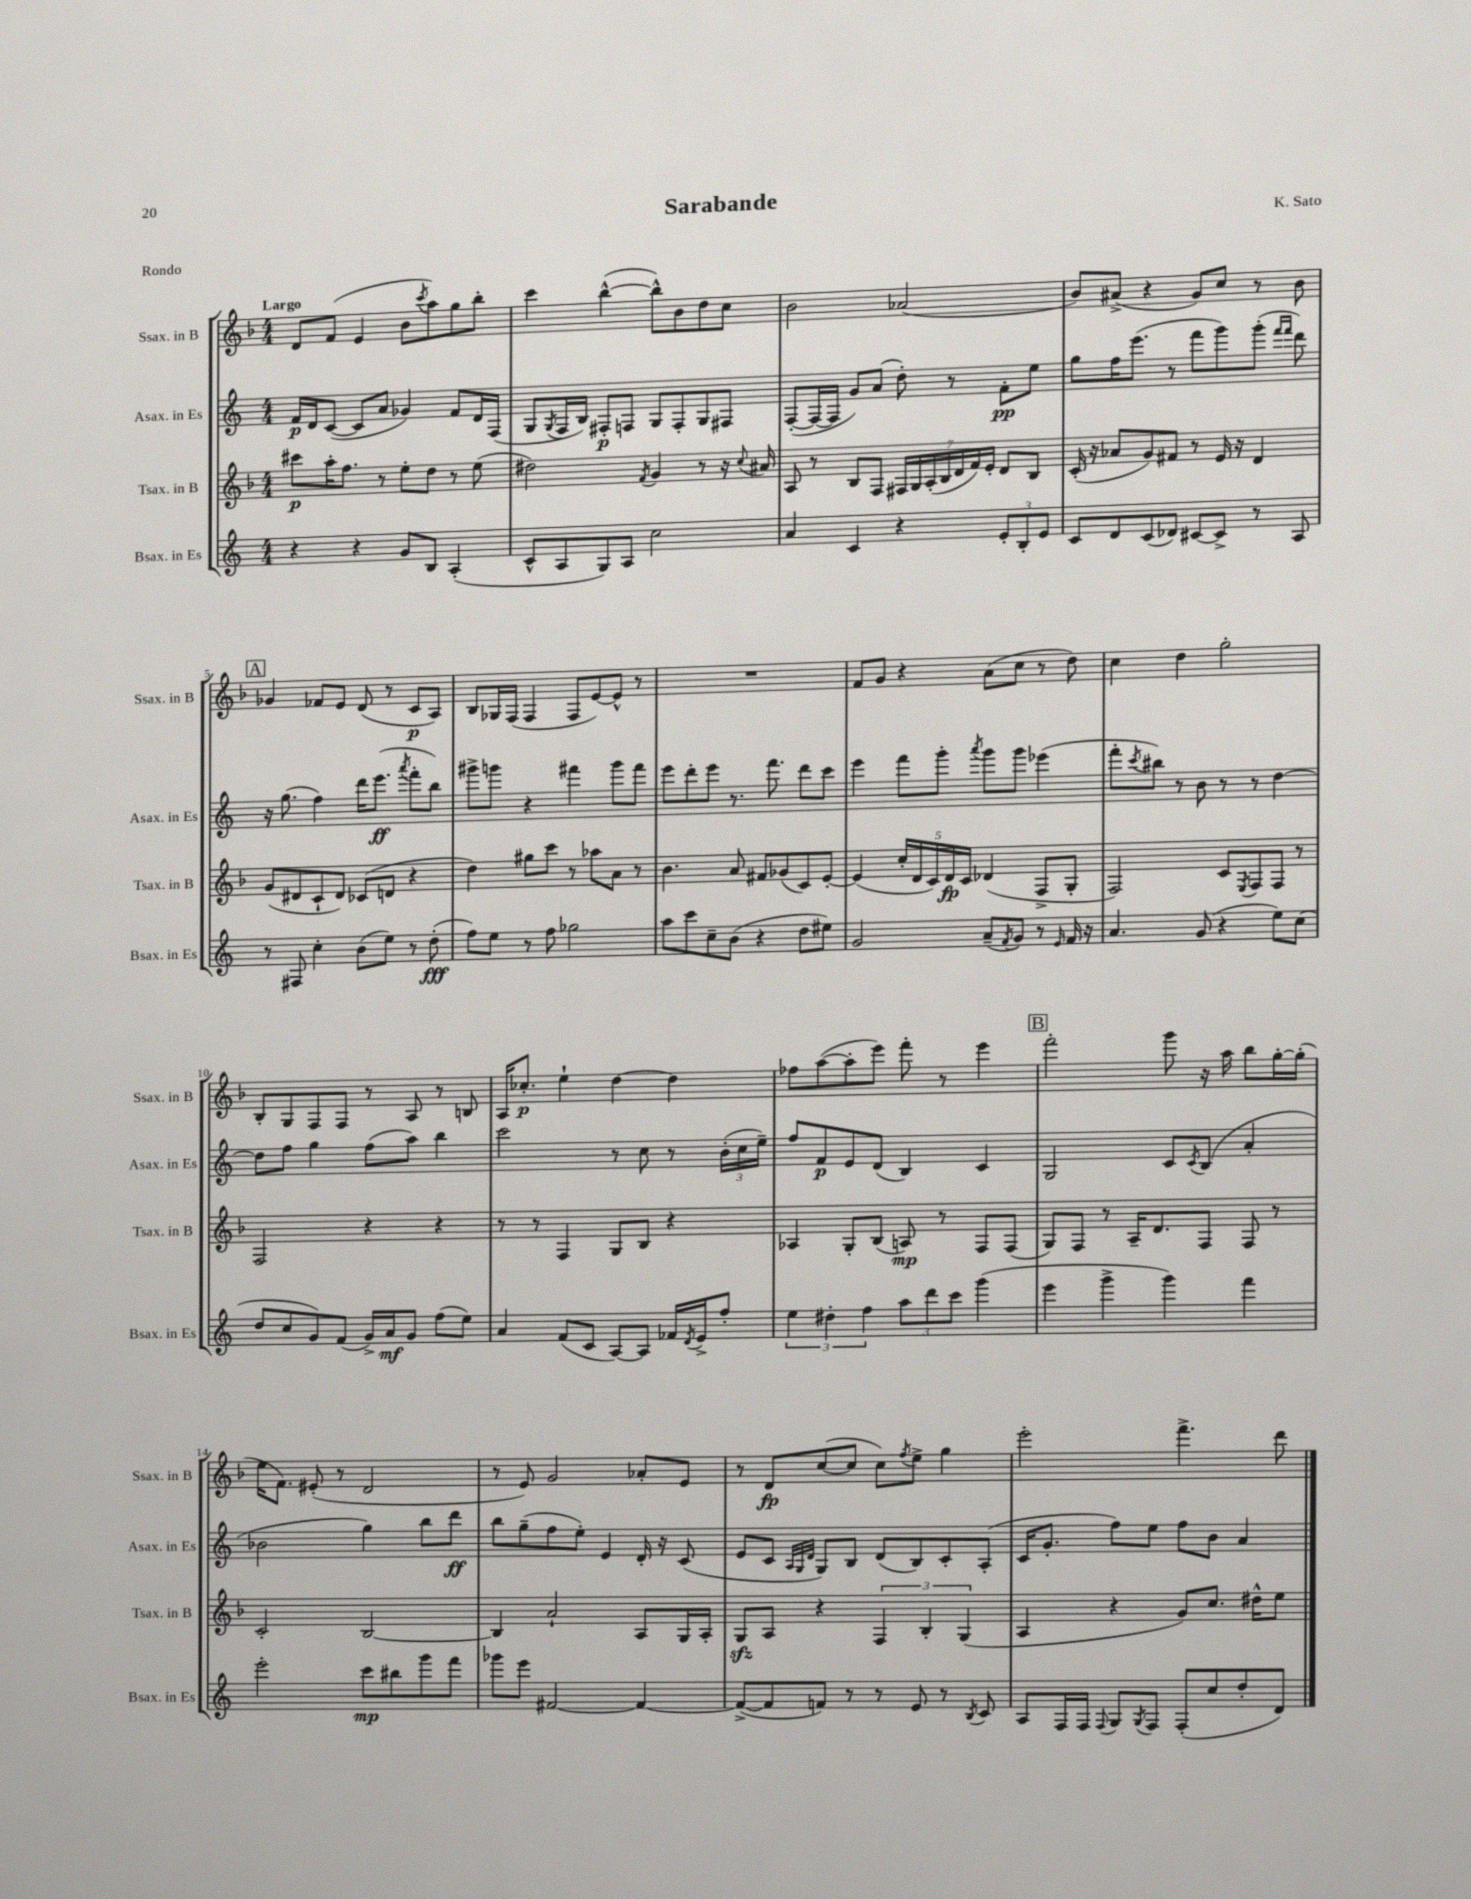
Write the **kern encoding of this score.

**kern	**dynam	**kern	**dynam	**kern	**dynam	**kern	**dynam
*part4	*part4	*part3	*part3	*part2	*part2	*part1	*part1
*staff4	*staff4	*staff3	*staff3	*staff2	*staff2	*staff1	*staff1
*I"Bsax. in Es	*	*I"Tsax. in B	*	*I"Asax. in Es	*	*I"Ssax. in B	*
*I'Bsax. in Es	*	*I'Tsax. in B	*	*I'Asax. in Es	*	*I'Ssax. in B	*
*clefG2	*	*clefG2	*	*clefG2	*	*clefG2	*
*k[]	*	*k[b-]	*	*k[]	*	*k[b-]	*
*M4/4	*	*M4/4	*	*M4/4	*	*M4/4	*
=1	=1	=1	=1	=1	=1	=1	=1
!	!	!	!	!	!	!LO:TX:a:B:t=Largo	!
4r	.	8ccc#X\L	p	16f/LL	p	8d/L	.
.	.	.	.	16d/J	.	.	.
.	.	16aa'\K	.	([8c/J	.	(8f/J	.
.	.	8.ff\J	.	.	.	.	.
4r	.	.	.	8c/L]	.	4e/	.
.	.	8r	.	8a/J	.	.	.
8g/L	.	8ee'\L	.	4g-X/)	.	8b-\L	.
.	.	.	.	.	.	8qccc/	.
8B/J	.	8dd\J	.	.	.	8aa\)	.
(4A'/	.	8r	.	8f/L	.	8gg\	.
.	.	(8ee\	.	16d/L	.	8bb-'\J	.
.	.	.	.	(16F/JJ	.	.	.
=2	=2	=2	=2	=2	=2	=2	=2
8c^^/L	.	2dd#X\)	.	8G/L	.	4ccc\	.
.	.	.	.	8qG/	.	.	.
8A/	.	.	.	16F/L	.	.	.
.	.	.	.	16B/JJ)	.	.	.
8G/)	.	.	.	8F#X'/L	p	([4bb-^^\	.
8A/J	.	.	.	8Fn/J	.	.	.
.	.	8qf/	.	.	.	.	.
2cc\	.	4g/	.	8G/L	.	8bb-^^\L])	.
.	.	.	.	8F'/	.	8b-\	.
.	.	8r	.	8G/	.	8dd\	.
.	.	16r	.	8F#X/J	.	8cc\J	.
.	.	8qqcc/	.	.	.	.	.
.	.	16a#X/	.	.	.	.	.
=3	=3	=3	=3	=3	=3	=3	=3
4a/	.	8A/	.	([8F'/L	.	2b-\	.
.	.	8r	.	16F/L_	.	.	.
.	.	.	.	16F/JJ]	.	.	.
4c/	.	8B-/L	.	8g/L)	.	.	.
.	.	8F/J	.	(8a/J	.	.	.
4r	.	28F#X/LL	.	8dd'\)	.	(2a-X/	.
.	.	28G/	.	.	.	.	.
.	.	(28A'/	.	.	.	.	.
.	.	28B-/	.	.	.	.	.
.	.	.	.	8r	.	.	.
.	.	28d/	.	.	.	.	.
.	.	28f/)	.	.	.	.	.
.	.	28e'/JJ	.	.	.	.	.
12e'/L	.	8d/L	.	8f'\L	pp	.	.
12B'/	.	.	.	.	.	.	.
.	.	8B-/J	.	8ee\J	.	.	.
12e/J	.	.	.	.	.	.	.
=4	=4	=4	=4	=4	=4	=4	=4
8c/L	.	(16c'/	.	8gg\L	.	8b-/L)	.
.	.	16r	.	.	.	.	.
8d/	.	8a-X/L	.	16ff\K	.	(8a#X^/J	.
.	.	.	.	(8.eee\J	.	.	.
(8c/	.	8g/)	.	.	.	4r	.
8d-X/J)	.	8f#X/J	.	8r	.	.	.
[8c#X/L	.	8r	.	8fff\L	.	8g/L)	.
8c#^/J]	.	16e/	.	8ggg\)	.	8cc/J	.
.	.	16r	.	.	.	.	.
8r	.	4d/	.	(8ggg'\J	.	8r	.
.	.	.	.	16qqfff/LL	.	.	.
.	.	.	.	16qqfff/JJ	.	.	.
8A/	.	.	.	8ddd\)	.	8b-\	.
!!LO:LB:g=z
!!LO:REH:place=s1:t=A
=5	=5	=5	=5	=5	=5	=5	=5
8r	.	(8g/L	.	16r	.	4g-X/	.
.	.	.	.	(8.gg\	.	.	.
8F#X/	.	8d#X/	.	.	.	.	.
4cc'\	.	8c`/	.	4ff\)	.	8f-X/L	.
.	.	8d#/J)	.	.	.	8e/J	.
(8b\L	.	(8c-X/L	.	16ddd\KL	.	(8d/	.
.	.	.	.	(8.eee\J	ff	.	.
8ee\J)	.	8dn/J	.	.	.	8r	.
.	.	.	.	8qaaa/	.	.	.
8r	.	4r	.	8fff'\L	.	8c/L	p
(8dd'\	fff	.	.	8bb\J)	.	8A/J)	.
=6	=6	=6	=6	=6	=6	=6	=6
8ff\L)	.	4dd\)	.	8ggg#X^\L	.	8B-/L	.
8ee\J	.	.	.	8gggn\J	.	16G-X/L	.
.	.	.	.	.	.	(16F/JJ	.
8r	.	8gg#X\L	.	4r	.	4F/	.
8ff\	.	8ccc\J	.	.	.	.	.
2gg-X\	.	8r	.	4fff#X\	.	8F/L	.
.	.	8aa-X\L	.	.	.	[8e/)	.
.	.	8a\J	.	8ggg\L	.	8e^^/J]	.
.	.	8r	.	8fff#\J	.	8r	.
=7	=7	=7	=7	=7	=7	=7	=7
8aa\L	.	4.b-\	.	8eee\L	.	1r	.
8ccc\	.	.	.	8ddd'\	.	.	.
8cc~\	.	.	.	8eee\J	.	.	.
(8b\J	.	8a/	.	8.r	.	.	.
4r	.	8f#X/L	.	.	.	.	.
.	.	.	.	8.fff\	.	.	.
.	.	(8g-X/	.	.	.	.	.
8dd\L	.	8c/)	.	8ddd\L	.	.	.
8ee#X\J)	.	[8e'/J	.	8ccc\J	.	.	.
=8	=8	=8	=8	=8	=8	=8	=8
2g/	.	(4e/]	.	4eee\	.	8f/L	.
.	.	.	.	.	.	8g/J	.
.	.	20cc'/LL	.	8fff\L	.	4r	.
.	.	20d/	.	.	.	.	.
.	.	20c/)	.	.	.	.	.
.	.	.	.	8ggg'\J	.	.	.
.	.	20d/	fp	.	.	.	.
.	.	20c/JJ	.	.	.	.	.
.	.	.	.	8qaaa/	.	.	.
(8a~/L	.	(4d-X/	.	8ggg\L	.	(8a\L	.
8qf/	.	.	.	.	.	.	.
8g/J)	.	.	.	8ggg\J	.	8cc\J	.
8r	.	8F^/L	.	(4eee-X\	.	8r	.
16qqe/	.	.	.	.	.	.	.
16f/	.	8G'/J	.	.	.	8dd\)	.
16r	.	.	.	.	.	.	.
=9	=9	=9	=9	=9	=9	=9	=9
4.a/	.	2F/)	.	8fff'\L	.	4cc\	.
.	.	.	.	8qccc/	.	.	.
.	.	.	.	8bb#X\J)	.	.	.
.	.	.	.	8r	.	4dd\	.
(8g/	.	.	.	8b\	.	.	.
4r	.	8c/L	.	8r	.	2gg'\	.
.	.	8qE/	.	.	.	.	.
.	.	8F/	.	8r	.	.	.
8ee\L)	.	8F/J	.	[4dd\	.	.	.
(8cc\J	.	8r	.	.	.	.	.
!!LO:LB:g=z
=10	=10	=10	=10	=10	=10	=10	=10
8dd/L	.	2F/	.	8dd\L]	.	8B-'/L	.
8cc/	.	.	.	8ff\J	.	8G/	.
8g/)	.	.	.	4gg\	.	8F/	.
(8f/J	.	.	.	.	.	8F/J	.
16g^/LL)	.	4r	.	(8ff\L	.	8r	.
16a/J	mf	.	.	.	.	.	.
8g/J	.	.	.	8aa\J)	.	8A/	.
(8ff\L	.	4r	.	4bb\	.	8r	.
8ee\J)	.	.	.	.	.	8Bn/	.
=11	=11	=11	=11	=11	=11	=11	=11
4a/	.	8r	.	2ccc\	.	16A/KL	.
.	.	.	.	.	.	8.cc-X'/J	p
.	.	8r	.	.	.	.	.
(8f/L	.	4F/	.	.	.	4ee`\	.
8c/J	.	.	.	.	.	.	.
[8A/L)	.	8G/L	.	8r	.	[4dd\	.
8A/J]	.	8B-/J	.	8cc\	.	.	.
16f-X/LL	.	4r	.	8r	.	4dd\]	.
8qd/	.	.	.	.	.	.	.
16e^/J	.	.	.	.	.	.	.
8ff'/J	.	.	.	(24b'\LL	.	.	.
.	.	.	.	24cc\	.	.	.
.	.	.	.	24ee~\JJ)	.	.	.
=12	=12	=12	=12	=12	=12	=12	=12
6ee\	.	4A-X/	.	8ff/L	.	8ff-X\L	.
.	.	.	.	8f/	p	([8aa\	.
6dd#X'\	.	.	.	.	.	.	.
.	.	8G'/L	.	8e/	.	8aa'\]	.
6ff\	.	.	.	.	.	.	.
.	.	(8B-/J	.	(8d/J	.	8eee\J)	.
12aa\L	.	8An/)	mp	4B/)	.	8fff'\	.
12ddd\	.	.	.	.	.	.	.
.	.	8r	.	.	.	8r	.
12ccc\J	.	.	.	.	.	.	.
(4ggg\	.	8F/L	.	4c/	.	4eee\	.
.	.	(8F/J	.	.	.	.	.
!!LO:REH:place=s1:t=B
=13	=13	=13	=13	=13	=13	=13	=13
4eee\	.	8G/L)	.	2G/	.	2fff'\	.
.	.	8F/J	.	.	.	.	.
4ggg^\	.	8r	.	.	.	.	.
.	.	16A~/KL	.	.	.	.	.
.	.	8.d/	.	.	.	.	.
4ggg\)	.	.	.	8c/L	.	8ggg\	.
.	.	.	.	8qc/	.	.	.
.	.	8F/J	.	(8B/J	.	16r	.
.	.	.	.	.	.	16aa\	.
4fff\	.	8F/	.	4a'/	.	8bb-\L	.
.	.	8r	.	.	.	[16gg'\L	.
.	.	.	.	.	.	(16gg'\JJ]	.
!!LO:LB:g=z
=14	=14	=14	=14	=14	=14	=14	=14
2eee'\	.	2c'/	.	2b-X\	.	16ee\KL	.
.	.	.	.	.	.	8.f\J)	.
.	.	.	.	.	.	(8e#X'/	.
.	.	.	.	.	.	8r	.
8ccc\L	mp	[2B-/	.	4gg\)	.	2d/	.
8bb#X\	.	.	.	.	.	.	.
8ggg\	.	.	.	8bb\L	.	.	.
8fff\J	.	.	.	8ddd\J	ff	.	.
=15	=15	=15	=15	=15	=15	=15	=15
8ggg-X\L	.	4B-/]	.	8bb\L	.	8r	.
8eee\J	.	.	.	(8gg~\	.	8e/)	.
[2f#X/	.	2a`/	.	8ff\	.	2g/	.
.	.	.	.	8ee'\J)	.	.	.
.	.	.	.	4e/	.	.	.
4f#/_	.	8A/L	.	16d'/	.	8a-X'/L	.
.	.	.	.	16r	.	.	.
.	.	16G/L	.	(8c/	.	8e/J	.
.	.	16A'/JJ	.	.	.	.	.
=16	=16	=16	=16	=16	=16	=16	=16
(8f#^/L_	.	8Gzz/L	.	8e/L	.	8r	.
8f#/]	.	8A/J	.	8c/J	.	8d/L	fp
.	.	.	.	32qqA/LLL	.	.	.
.	.	.	.	32qqG/	.	.	.
.	.	.	.	32qqd/JJJ	.	.	.
8fn/J)	.	4r	.	8G/L)	.	([8cc/	.
8r	.	.	.	8B/J	.	8cc/J]	.
8r	.	6F/	.	(8d/L	.	8cc\L)	.
.	.	.	.	.	.	8qff/	.
8e/	.	.	.	8B/)	.	8ee^\J	.
.	.	6B-'/	.	.	.	.	.
8r	.	.	.	8c'/	.	4gg\	.
.	.	(6G/	.	.	.	.	.
8qB/	.	.	.	.	.	.	.
8c/	.	.	.	(8A'/J	.	.	.
=17	=17	=17	=17	=17	=17	=17	=17
8A/L	.	4A/	.	16c/KL	.	2eee'\	.
.	.	.	.	8.g'/J	.	.	.
16F/L	.	.	.	.	.	.	.
16F/JJ	.	.	.	.	.	.	.
8qqF/	.	.	.	.	.	.	.
8G/L	.	4r	.	8ff\L)	.	.	.
8qG/	.	.	.	.	.	.	.
8F/J	.	.	.	8ee\J	.	.	.
(8F'/L	.	8g/L)	.	8ff\L	.	4.fff^\	.
8cc/	.	8.cc/J	.	8b\J	.	.	.
8dd'/	.	.	.	4a/	.	.	.
.	.	16dd#X^^\KL	.	.	.	.	.
8d/J)	.	8ee\J	.	.	.	8ddd\	.
==	==	==	==	==	==	==	==
*-	*-	*-	*-	*-	*-	*-	*-
